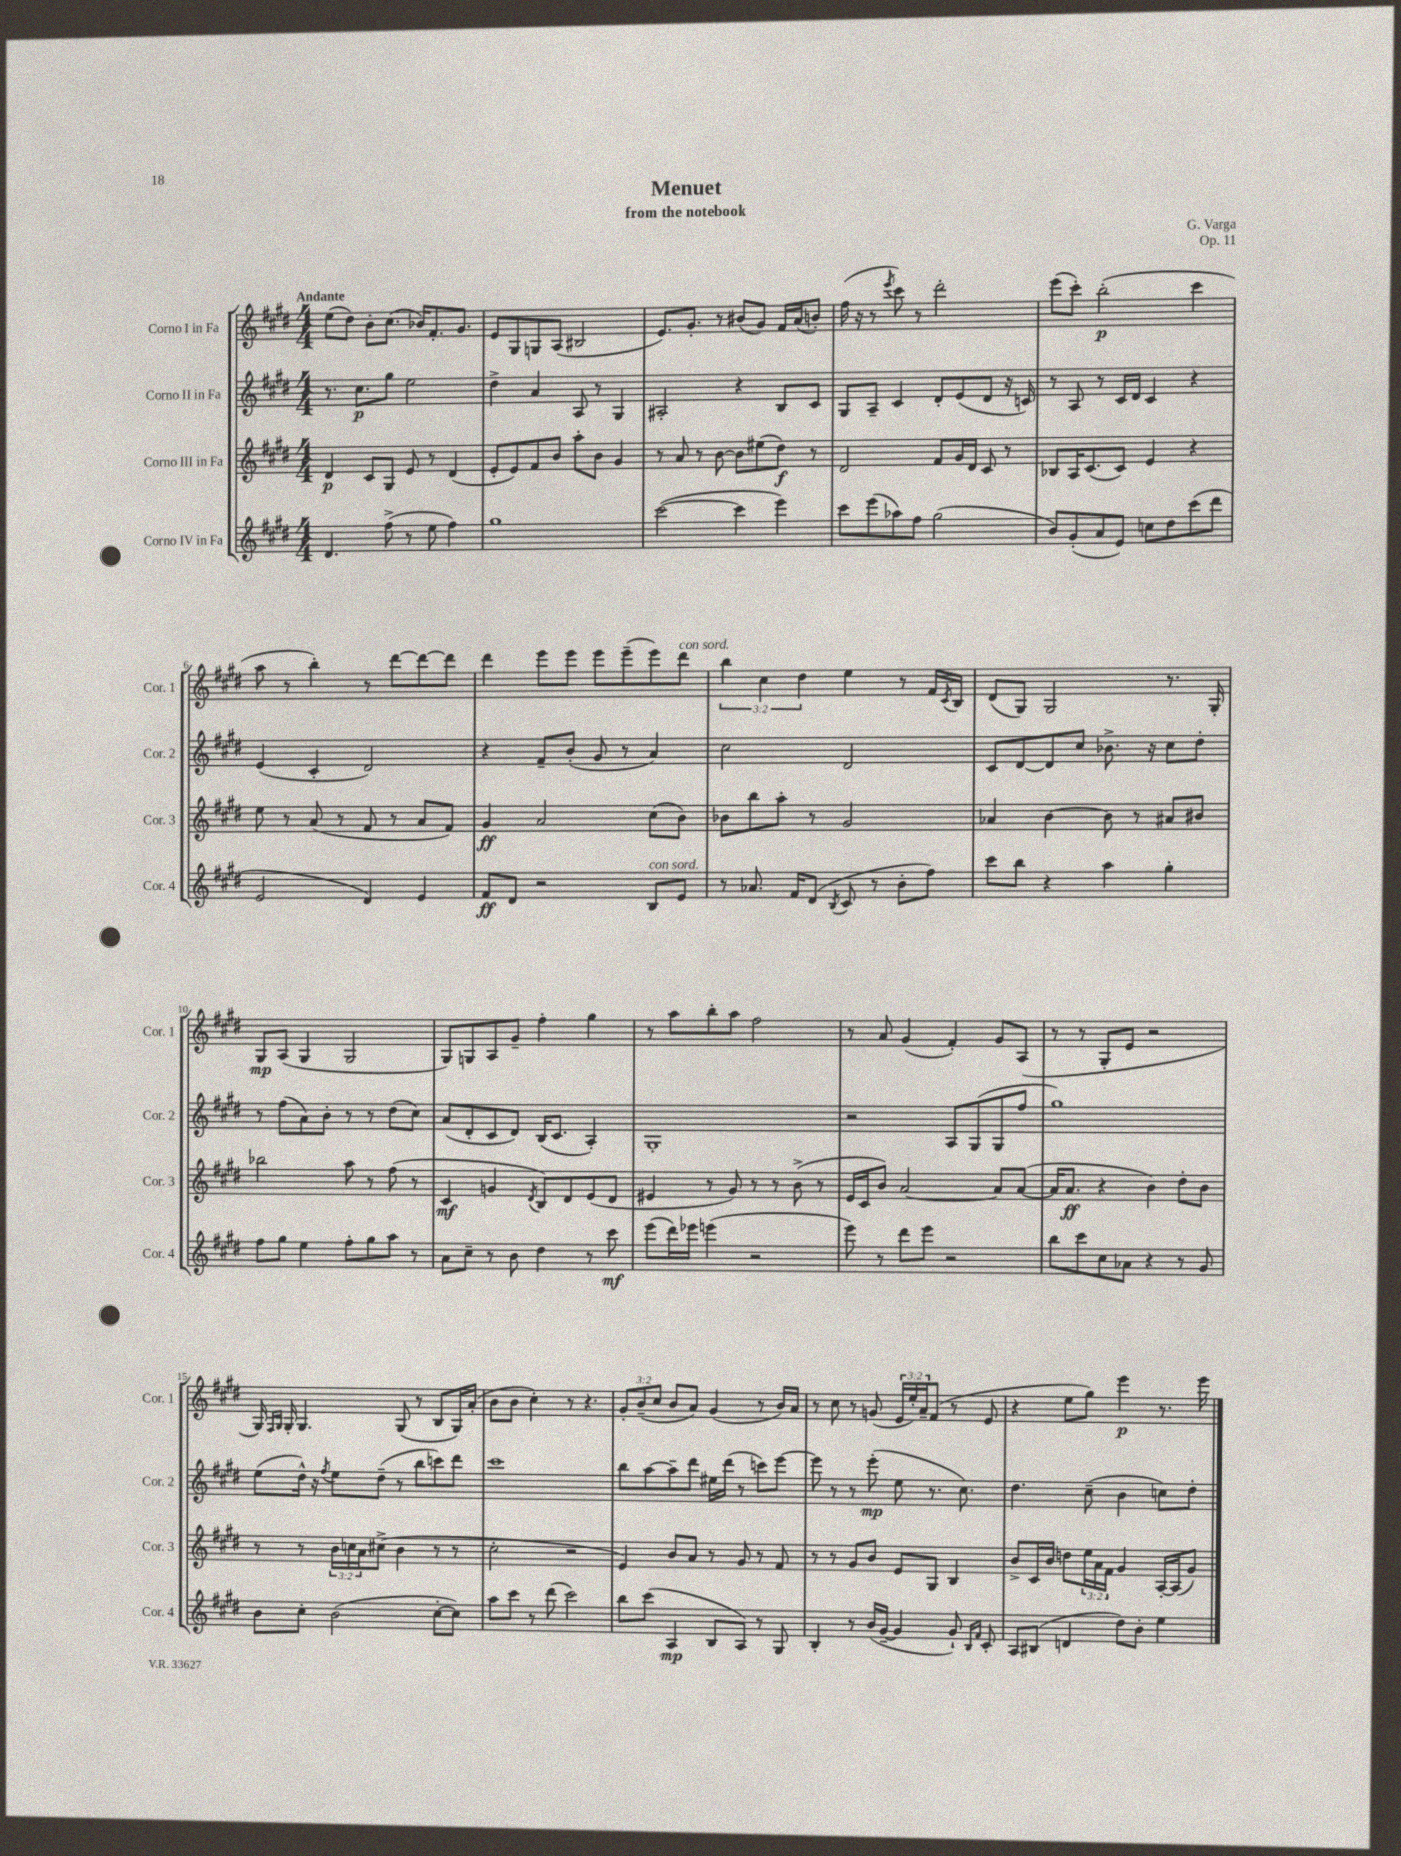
\header { title = "Menuet" composer = "G. Varga" subtitle = "from the notebook" opus = "Op. 11" }
<<
\new StaffGroup <<
\new Staff = "s0" \with { instrumentName = "Corno I in Fa" shortInstrumentName = "Cor. 1" } {
    \clef treble \key e \major \numericTimeSignature \time 4/4 \override Staff.TupletNumber.text = #tuplet-number::calc-fraction-text \tempo "Andante"
    e''8( dis''8) b'8-. cis''8.( bes'16) fis'8.-. gis'8. |
    e'8 gis8 g8 a8( bis2 |
    e'8.) gis'8.-. r8 bis'8( gis'8) fis'16 a'16( b'8-.) |
    fis''16( r16 r8 \acciaccatura { e'''8 } cis'''8) r8 dis'''2-. |
    e'''8( cis'''8-.) b''2-.\p( cis'''4 |
    a''8 r8 b''4-.) r8 dis'''8~ dis'''8~ dis'''8 |
    dis'''4 e'''8 e'''8 e'''8 e'''8--( e'''8) dis'''8^\markup { \italic "con sord." } |
    \tuplet 3/2 { b''4 cis''4 dis''4 } e''4 r8 fis'16 \acciaccatura { cis'8 } b16 |
    dis'8( gis8) gis2 r8. gis16-. |
    gis8\mp a8( gis4 gis2 |
    gis8) g8 a8 gis'8-- fis''4-. gis''4 |
    r8 a''8 b''8-. a''8 fis''2 |
    r8 a'8 gis'4( fis'4-.) gis'8 a8( |
    r8 r8 gis8-. e'8 r2 |
    gis16) \grace { fis16 gis16 } gis16-. gis4. gis8( r8 b8 gis16) a'16-.( |
    b'8 b'8 cis''4-.) r8 r4. |
    \tuplet 3/2 { gis'8-. b'8--( cis''8 } b'8 a'8) gis'4( r8 b'16) a'16 |
    r8 cis''8 r8 g'8( \tuplet 3/2 { e'16 e''16-.) a'16-- } fis'8( r8 e'8 |
    r4 e''8 gis''8) e'''4\p r8. e'''16 \bar "|." |
}
\new Staff = "s1" \with { instrumentName = "Corno II in Fa" shortInstrumentName = "Cor. 2" } {
    \clef treble \key e \major \numericTimeSignature \time 4/4
    r8. cis''8.\p gis''8 e''2 |
    dis''4-> a'4 a8 r8 gis4 |
    ais2-. r4 b8 cis'8 |
    gis8 a8-- cis'4 dis'8-. e'8( dis'8 r16 c'16) |
    r8 a8 r8 cis'16 dis'16 cis'4 r4 |
    e'4( cis'4-. dis'2) |
    r4 fis'8-- b'8-.( gis'8 r8 a'4) |
    cis''2 dis'2 |
    cis'8 dis'8~ dis'8 cis''8 bes'8.-> r16 cis''8 dis''8-. |
    r8 fis''8( a'8) b'8-. r8 r8 dis''8( cis''8) |
    a'8( dis'8-. cis'8 dis'8) b16( cis'8. a4-.) |
    gis1-. |
    r2 a8 gis8( gis8 fis''8 |
    gis''1) |
    e''8( dis''16-^) r16 \acciaccatura { fis''8 } e''8 dis''8--( r8 b''8 c'''8) dis'''8 |
    cis'''1 |
    b''8 a''8~ a''8-- dis'''8 eis''16 dis'''16( r8 c'''8) e'''8~ |
    e'''8 r8 r8 e'''8-.\mp( e''8 r8. cis''8.) |
    dis''4. cis''8--( b'4 c''8) dis''8-. \bar "|." |
}
\new Staff = "s2" \with { instrumentName = "Corno III in Fa" shortInstrumentName = "Cor. 3" } {
    \clef treble \key e \major \numericTimeSignature \time 4/4 \override Staff.TupletNumber.text = #tuplet-number::calc-fraction-text
    dis'4\p cis'8 gis8 e'8 r8 dis'4( |
    e'8-. e'8) fis'8 b'8 a''8-. b'8 gis'4 |
    r8 a'8 r8 b'8~ b'8 eis''8( dis''8\f) r8 |
    dis'2 fis'8 gis'16 dis'16 cis'8 r8 |
    bes8 a16 cis'8.( cis'8) e'4 r4 |
    e''8 r8 a'8( r8 fis'8 r8 a'8 fis'8) |
    gis'4\ff a'2 cis''8( b'8) |
    bes'8 b''8 a''8-. r8 gis'2 |
    aes'4 b'4~ b'8 r8 ais'8 bis'8 |
    bes''2 a''8 r8 fis''8( r8 |
    cis'4\mf g'4 \acciaccatura { dis'8 } b8) dis'8 e'8( dis'8 |
    eis'4 r8 gis'8) r8 r8 b'8->( r8 |
    e'16 cis'16 b'8) a'2~ a'8 a'8~( |
    a'16 a'8.\ff r4 b'4) dis''8-. b'8 |
    r8 r8 \tuplet 3/2 { b'16 c''16 a'16 } cis''8->( b'4 r8 r8 |
    cis''2-. r2 |
    e'4) b'8 a'8 r8 gis'8 r8 fis'8 |
    r8 r8 gis'8 b'8 e'8 gis8 b4 |
    b'8-> cis'16 b'16 d''8 \tuplet 3/2 { e''16 a'16 fis'16 } gis'4 a16~-. a16( gis'8) \bar "|." |
}
\new Staff = "s3" \with { instrumentName = "Corno IV in Fa" shortInstrumentName = "Cor. 4" } {
    \clef treble \key e \major \numericTimeSignature \time 4/4
    dis'4. fis''8->( r8 e''8 fis''4) |
    gis''1 |
    cis'''2~( cis'''4 e'''4) |
    cis'''8 e'''8( aes''8) fis''8 gis''2( |
    b'8) gis'8-.( a'8 e'8) c''8 dis''8 cis'''8( dis'''8 |
    e'2 dis'4) e'4 |
    fis'8\ff dis'8 r2 b8^\markup { \italic "con sord." } e'8 |
    r8 aes'8. fis'16 dis'8( \acciaccatura { b8 } cis'8 r8 b'8-. fis''8) |
    cis'''8 b''8 r4 a''4 gis''4-. |
    fis''8 gis''8 e''4 fis''8-. gis''8 a''8 r8 |
    a'8 cis''8-- r8 b'8 dis''4 r8 cis'''8\mf |
    e'''8( dis'''16) ees'''16 e'''4( r2 |
    e'''8) r8 dis'''8 e'''8 r2 |
    b''8 cis'''8 cis''8 aes'8 r4 r8 gis'8 |
    b'8 cis''8-. b'2( cis''8~-. cis''8) |
    a''8 cis'''8 r8 dis'''8( cis'''2) |
    b''8 cis'''8( a4\mp b8 a8) r8 gis8 |
    b4-. r8 b'16( gis'16~-- gis'4 gis'8-!) \grace { b16 fis'16 } cis'8-. |
    a8 bis8( d'4 dis''8) b'8-. e''4 \bar "|." |
}
>>
>>
